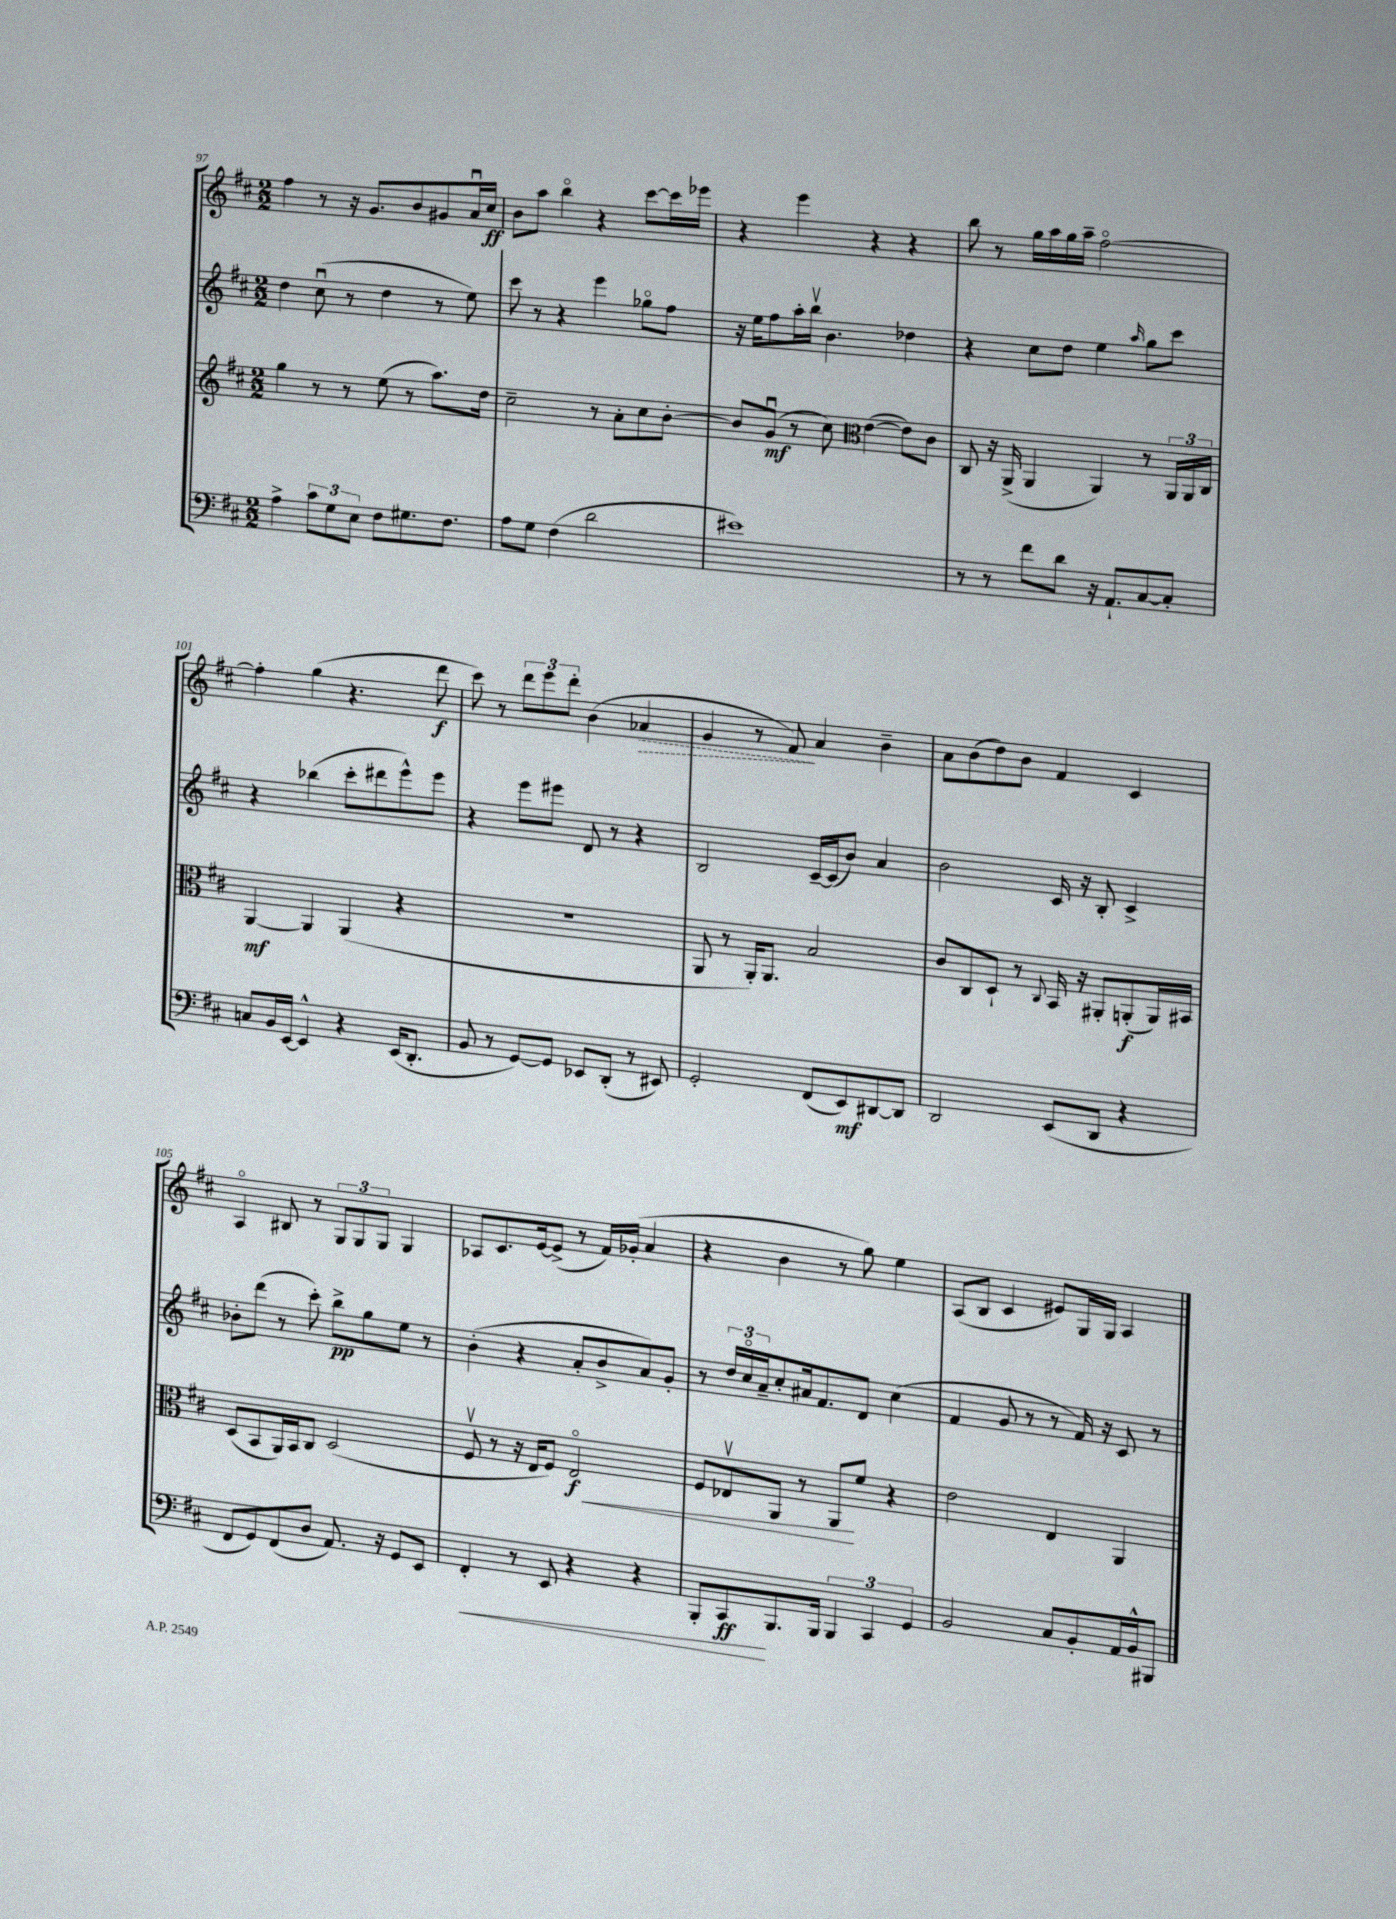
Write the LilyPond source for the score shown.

<<
\new StaffGroup <<
\new Staff = "s0" {
    \clef treble \key d \major \numericTimeSignature \time 2/2
    fis''4 r8 r16 g'8. b'8 gis'8 a'16\downbow cis''16\ff |
    b'8 a''8 b''4\flageolet r4 cis'''8~ cis'''16 ees'''16 |
    r4 e'''4 r4 r4 |
    b''8 r8 g''16 a''16 g''16 a''16-- fis''2~\flageolet |
    fis''4-. g''4( r4. d'''8\f |
    cis'''8) r8 \tuplet 3/2 { d'''8 e'''8 d'''8-. } b'4( \once \override Hairpin.style = #'dashed-line aes'4\> |
    g'4 r8 fis'8\!) a'4 b'4-- |
    a'8 b'8( d''8) b'8 fis'4 cis'4 |
    a4\flageolet bis8 r8 \tuplet 3/2 { g8 g8 g8 } g4 |
    aes8 cis'8. e'16~ e'8->( r8 fis'16) ges'16-.( a'4 |
    r4 b'4 r8 g''8) e''4 |
    a8( b8 cis'4 eis'8) g16 g16 a4 \bar "|." |
}
\new Staff = "s1" {
    \clef treble \key d \major \numericTimeSignature \time 2/2
    d''4 cis''8\downbow( r8 d''4 r8 e''8) |
    cis'''8 r8 r4 e'''4 ges''8\flageolet fis''8 |
    r16 e''16 fis''8 a''16-. b''16\upbow b'4. des''4 |
    r4 cis''8 d''8 e''4 \grace { a''16 } g''8 cis'''8 |
    r4 bes''4( cis'''8-. dis'''8 e'''8-^) e'''8 |
    r4 e'''8 eis'''8 d'8 r8 r4 |
    b2 cis'16~-- cis'16( b'8) a'4 |
    b'2 cis'16 r16 b8-. cis'4-> |
    bes'8-. d'''8( r8 cis'''8-.) b''8->\pp g''8 e''8 r8 |
    b'4-.( r4 a'8-. b'8-> a'8) g'8-. |
    r8 \tuplet 3/2 { d''16 cis''16\flageolet a'16-- } cis''8-. ais'16 fis'8. d'8 cis''4( |
    fis'4 g'8 r8 r8 fis'16) r16 cis'8 r8 \bar "|." |
}
\new Staff = "s2" {
    \clef treble \key d \major \numericTimeSignature \time 2/2
    g''4 r8 r8 e''8( r8 a''8.) d''16 |
    cis''2-- r8 a'8-. cis''8 b'8~-. |
    b'8 g'8\downbow\mf( r8 cis''8) \clef alto e'4~( e'8) cis'8 |
    cis8 r16 a,16->( a,4 a,4) r8 \tuplet 3/2 { a,16 a,16 cis16 } |
    a,4~\mf a,4 a,4( r4 |
    r1 |
    a,8 r8 a,16-.) a,8. b2 |
    cis'8 cis8 d8-! r8 \appoggiatura { cis8 } b,16 r16 ais,8-. a,8-.\f( a,16) bis,16 |
    d8( b,8 a,16) b,16 cis8 d2( |
    fis8\upbow r8 r16 e16 fis8) e2\flageolet\f\< |
    fis8 ees8\upbow a,8 r8 a,8\! fis'8 r4 |
    e'2 e4 a,4 \bar "|." |
}
\new Staff = "s3" {
    \clef bass \key d \major \numericTimeSignature \time 2/2
    a4-> \tuplet 3/2 { cis'8 g8 e8 } fis8 gis8. fis8. |
    a8 g8 fis4( d'2 |
    eis'1) |
    r8 r8 fis'8 d'8 r16 a,8.-! cis8~ cis8-. |
    c8 b,16 e,16~ e,4-^ r4 e,16( d,8.-. |
    b,8 r8 g,8~) g,8 ees,8 d,8-.( r8 eis,8) |
    g,2-. fis,8( e,8\mf) dis,8~ dis,8 |
    d,2 e,8( d,8 r4 |
    fis,8 g,8) fis,8( d8 a,8.) r16 g,8 e,8 |
    fis,4-.\< r8 e,8 r4 r4 |
    b,,8-. cis,8\ff\! b,,8. b,,16 \tuplet 3/2 { b,,4 cis,4 g,4 } |
    b,2 cis8 b,8-. a,16 b,16-^ bis,,8 \bar "|." |
}
>>
>>
\layout { \context { \Score currentBarNumber = #97 } }
